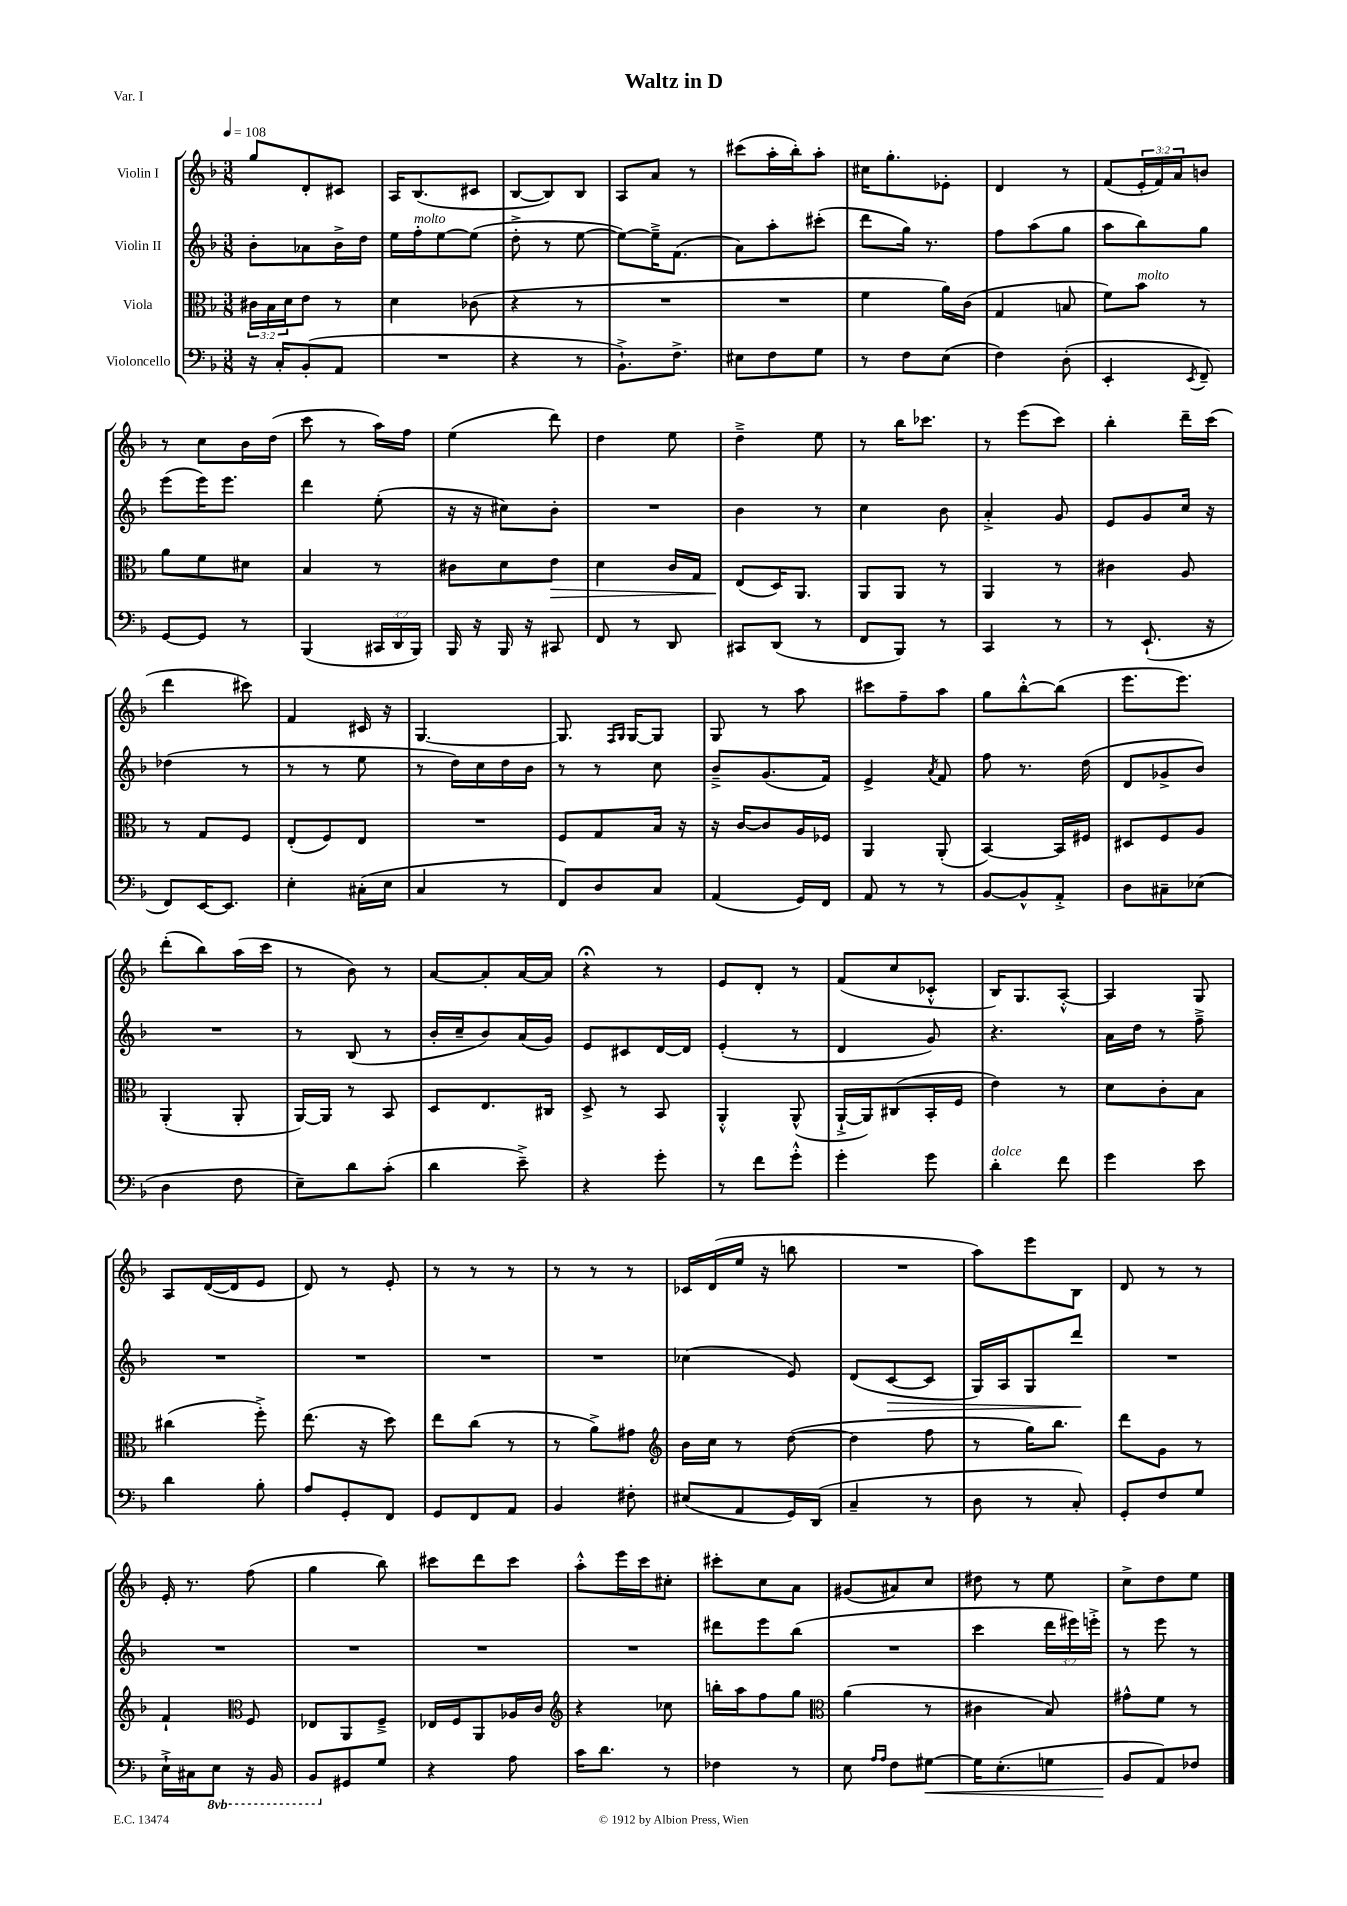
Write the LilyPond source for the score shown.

\header { title = "Waltz in D" piece = "Var. I" }
<<
\new StaffGroup <<
\new Staff = "s0" \with { instrumentName = "Violin I" } {
    \clef treble \key f \major \numericTimeSignature \time 3/8 \override Staff.TupletNumber.text = #tuplet-number::calc-fraction-text \tempo 4 = 108
    g''8 d'8-. cis'8 |
    a16 bes8.( cis'8 |
    bes8~ bes8) bes8 |
    a8 a'8 r8 |
    cis'''8( a''16-. bes''16-.) a''8-. |
    cis''16 g''8.-. ees'8-. |
    d'4 r8 |
    f'8( \tuplet 3/2 { e'16-. f'16) a'16 } b'8 |
    r8 c''8 bes'16 d''16( |
    c'''8 r8 a''16) f''16 |
    e''4( d'''8) |
    d''4 e''8 |
    d''4---> e''8 |
    r8 bes''16 ces'''8. |
    r8 e'''8( c'''8) |
    bes''4-. d'''16-- c'''16( |
    d'''4 cis'''8) |
    f'4 cis'16 r16 |
    g4.~ |
    g8. \grace { f16 g16 } g16~ g8 |
    g8 r8 a''8 |
    cis'''8 f''8-- a''8 |
    g''8 bes''8~-.-^ bes''8( |
    e'''8. e'''8.) |
    d'''8-.( bes''8) a''16( c'''16 |
    r8 bes'8) r8 |
    a'8~ a'8-. a'16~ a'16 |
    r4\fermata r8 |
    e'8 d'8-. r8 |
    f'8( c''8 ces'8-.-^ |
    bes16) g8. a8~-.-^ |
    a4 g8 |
    a8 d'16~( d'16 e'8 |
    d'8) r8 e'8-. |
    r8 r8 r8 |
    r8 r8 r8 |
    ces'16 d'16( e''16 r16 b''8 |
    R4. |
    a''8) e'''8 bes8 |
    d'8 r8 r8 |
    e'16-. r8. f''8( |
    g''4 bes''8) |
    cis'''8 d'''8 cis'''8 |
    a''8-.-^ e'''16 c'''16 cis''8-. |
    cis'''8-. c''8 a'8 |
    gis'8( ais'8) c''8 |
    dis''8 r8 e''8 |
    c''8-> d''8 e''8 \bar "|." |
}
\new Staff = "s1" \with { instrumentName = "Violin II" } {
    \clef treble \key f \major \numericTimeSignature \time 3/8 \override Staff.TupletNumber.text = #tuplet-number::calc-fraction-text
    bes'8-. aes'8 bes'16-> d''16 |
    e''16 f''16-.^\markup { \italic "molto" } e''8~ e''8( |
    d''8-.-> r8 e''8~ |
    e''8~) e''16---> f'8.( |
    a'8) a''8-. cis'''8-.( |
    d'''8 g''16) r8. |
    f''8 a''8( g''8 |
    a''8 bes''8) g''8 |
    e'''8( e'''16) e'''8. |
    d'''4 e''8-.( |
    r16 r16 cis''8) bes'8-. |
    R4. |
    bes'4 r8 |
    c''4 bes'8 |
    a'4-.-> g'8 |
    e'8 g'8 c''16 r16 |
    des''4( r8 |
    r8 r8 e''8 |
    r8 d''16) c''16 d''16 bes'16 |
    r8 r8 c''8 |
    bes'8---> g'8.( f'16) |
    e'4-> \acciaccatura { a'8 } f'8 |
    f''8 r8. d''16( |
    d'8 ges'8-> bes'8) |
    R4. |
    r8 bes8( r8 |
    bes'16-. c''16-- bes'8) a'16( g'16) |
    e'8 cis'8 d'16~ d'16 |
    e'4-.( r8 |
    d'4 g'8) |
    r4. |
    a'16 d''16 r8 f''8---> |
    R4. |
    R4. |
    R4. |
    R4. |
    ces''4( e'8) |
    d'8( c'8~\> c'8 |
    g16) a16 g8 d'''8\! |
    R4. |
    R4. |
    R4. |
    R4. |
    R4. |
    dis'''8 e'''8 bes''8( |
    R4. |
    c'''4 \tuplet 3/2 { d'''16 eis'''16) e'''16-.-> } |
    r8 e'''8 r8 \bar "|." |
}
\new Staff = "s2" \with { instrumentName = "Viola" } {
    \clef alto \key f \major \numericTimeSignature \time 3/8 \override Staff.TupletNumber.text = #tuplet-number::calc-fraction-text
    \tuplet 3/2 { cis'16 bes16 d'16 } e'8 r8 |
    d'4 ces'8( |
    r4 r8 |
    R4. |
    R4. |
    f'4 a'16) c'16( |
    g4 b8 |
    f'8) bes'8^\markup { \italic "molto" } r8 |
    a'8 f'8 dis'8 |
    bes4 r8 |
    cis'8 d'8 e'8\> |
    d'4 c'16 g16 |
    e8\!( d16) a,8. |
    a,8 a,8 r8 |
    a,4 r8 |
    cis'4 a8 |
    r8 g8 f8 |
    e8-.( f8) e8 |
    R4. |
    f8 g8 bes16 r16 |
    r16 c'16~ c'8 a16 fes16 |
    a,4 a,8-.( |
    bes,4~) bes,16 fis16 |
    dis8 f8 a8 |
    a,4-.( a,8-. |
    a,16~) a,16 r8 bes,8 |
    d8 e8. cis16 |
    d8-> r8 bes,8 |
    a,4-.-^ a,8-^( |
    a,16~-!-> a,16) cis8( bes,16-. f16 |
    e'4) r8 |
    d'8 c'8-. bes8 |
    cis''4( f''8-.->) |
    e''8.( r16 d''8) |
    e''8 c''8( r8 |
    r8 a'8->) gis'8 |
    \clef treble bes'16 c''16 r8 d''8~( |
    d''4 f''8 |
    r8 g''16) bes''8. |
    d'''8 g'8 r8 |
    f'4-! \clef alto f8 |
    ees8 a,8 f8---> |
    ees16 f16 a,8 aes16 c'16 |
    \clef treble r4 ces''8 |
    b''16-. a''16 f''8 g''8 |
    \clef alto a'4( r8 |
    cis'4 bes8) |
    gis'8-^ f'8 r8 \bar "|." |
}
\new Staff = "s3" \with { instrumentName = "Violoncello" } {
    \clef bass \key f \major \numericTimeSignature \time 3/8 \override Staff.TupletNumber.text = #tuplet-number::calc-fraction-text \set Staff.ottavationMarkups = #ottavation-simple-ordinals
    r16 c16-. bes,8-.( a,8 |
    R4. |
    r4 r8 |
    bes,8.-!->) f8.-> |
    eis8 f8 g8 |
    r8 f8 e8( |
    f4) d8-.( |
    e,4-. \acciaccatura { e,8 } f,8--) |
    g,8~ g,8 r8 |
    bes,,4( \tuplet 3/2 { cis,16 d,16 bes,,16) } |
    bes,,16 r16 bes,,16 r16 cis,8 |
    f,8 r8 d,8 |
    cis,8 d,8( r8 |
    f,8 bes,,8) r8 |
    c,4 r8 |
    r8 e,8.-!( r16 |
    f,8) e,16~ e,8. |
    e4-. cis16-.( e16 |
    c4 r8 |
    f,8) d8 c8 |
    a,4( g,16) f,16 |
    a,8 r8 r8 |
    bes,8~ bes,8-^ a,8-.-> |
    d8 cis8-- ees8( |
    d4 f8 |
    e8--) d'8 c'8-.( |
    d'4 e'8--->) |
    r4 g'8-. |
    r8 f'8 g'8-.-^ |
    g'4-. g'8 |
    d'4-.^\markup { \italic "dolce" } f'8 |
    g'4 e'8 |
    d'4 bes8-. |
    a8 g,8-. f,8 |
    g,8 f,8 a,8 |
    bes,4 fis8-. |
    eis8( a,8 g,16) d,16( |
    c4-- r8 |
    d8 r8 c8-.) |
    g,8-. f8 g8 |
    e16-!-> cis16 \ottava #-1 e,8 r16 bes,,16 |
    bes,,8 \ottava #0 gis,8 g8 |
    r4 a8 |
    c'16 d'8. r8 |
    fes4 r8 |
    e8 \grace { a16 a16 } f8 gis8~\< |
    gis16 e8.-.( g8 |
    bes,8\! a,8) fes8 \bar "|." |
}
>>
>>
\layout { \context { \Score \remove "Bar_number_engraver" } }
